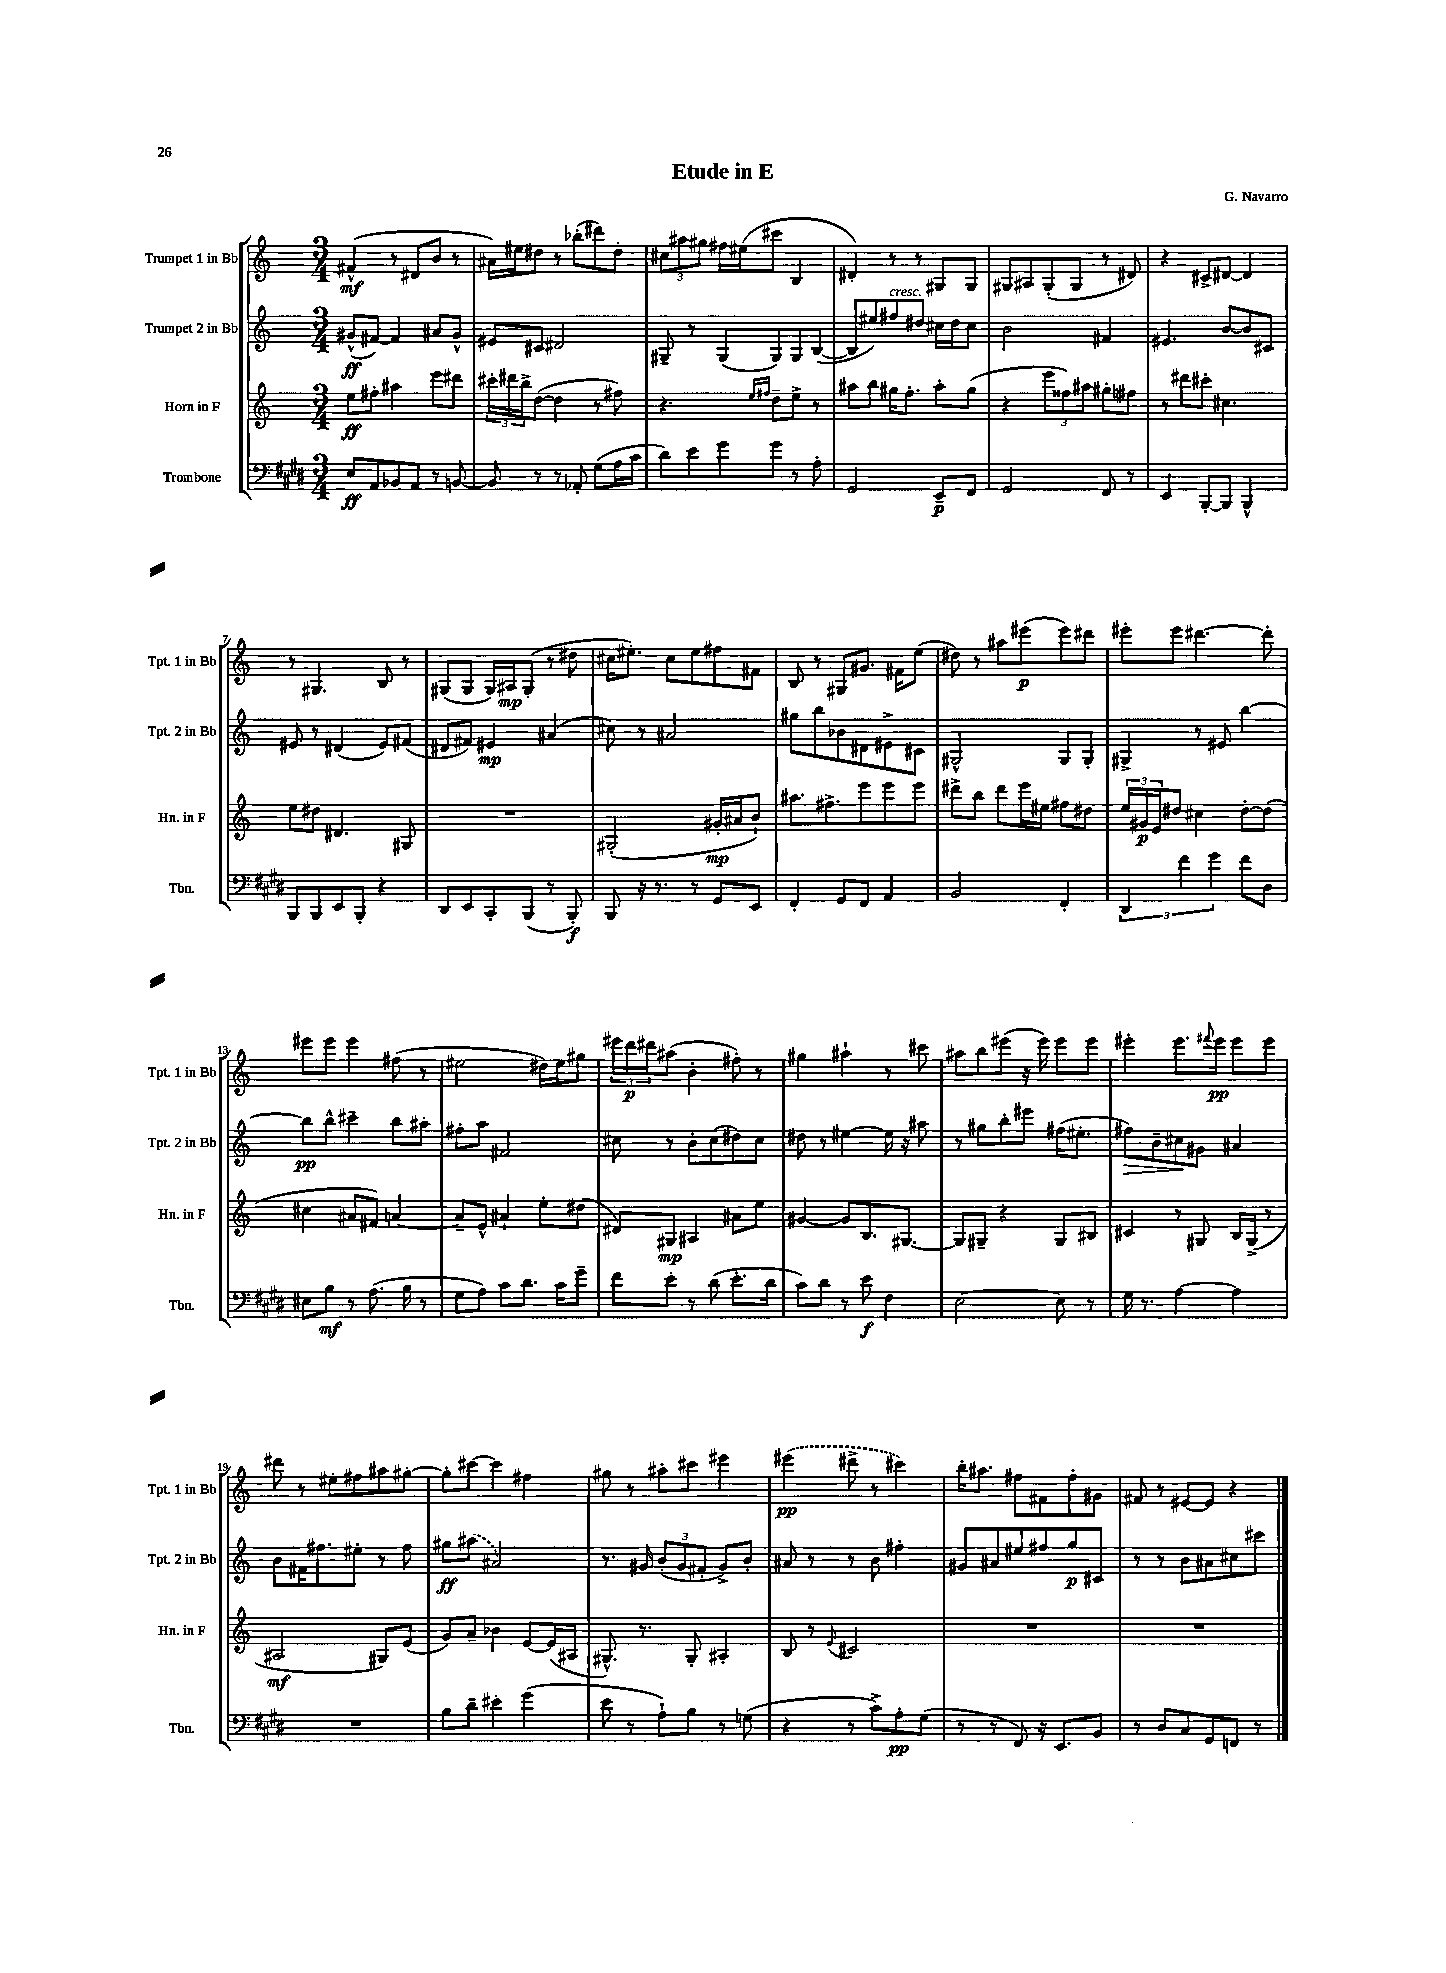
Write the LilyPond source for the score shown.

\header { title = "Etude in E" composer = "G. Navarro" }
<<
\new StaffGroup <<
\new Staff = "s0" \with { instrumentName = "Trumpet 1 in Bb" shortInstrumentName = "Tpt. 1 in Bb" } {
    \clef treble \key c \major \numericTimeSignature \time 3/4
    fis'4-^\mf( r8 dis'8 b'8 r8 |
    ais'16) eis''16 dis''8 r8 bes''8-.( dis'''8) dis''8-. |
    \tuplet 3/2 { cis''8 ais''8 gis''8 } fis''16 eis''16( cis'''8 b4 |
    dis'4-.) r8 r8 gis8 gis8 |
    gis8 ais8 gis8-.( gis8 r8 dis'8) |
    r4 cis'8-> dis'8~ dis'4 |
    r8 gis4. b8 r8 |
    gis8( gis8 gis16) ais16\mp gis8-.( r8 dis''8 |
    cis''16 eis''8.-.) cis''8 eis''8 fis''8 fis'8 |
    b8 r8 gis8 gis'8. fis'16 e''8( |
    dis''8) r8 ais''8 eis'''8\p( eis'''8) dis'''8 |
    eis'''8-. eis'''8 dis'''4.~ dis'''8-. |
    eis'''8 eis'''8 eis'''4 fis''8( r8 |
    eis''2 dis''16) eis''16 gis''8 |
    \tuplet 3/2 { eis'''16 d'''16\p dis'''16 } ais''8( b'4-. fis''8-.) r8 |
    gis''4 ais''4-! r8 cis'''8 |
    ais''8 b''8 eis'''8( r16 eis'''16) eis'''8 eis'''8 |
    eis'''4-. eis'''8. \appoggiatura { fis'''8 } eis'''16\pp eis'''8 eis'''8 |
    dis'''8 r8 eis''8-. fis''8 ais''8 gis''8~-. |
    gis''8-. cis'''8~ cis'''4 fis''4 |
    gis''8 r8 ais''8-. cis'''8 eis'''4 |
    \once \slurDashed eis'''4\pp( dis'''8-> r8 cis'''4) |
    b''16-. ais''8. fis''8 fis'8 fis''8-. gis'8 |
    fis'8 r8 eis'8~ eis'8 r4 \bar "|." |
}
\new Staff = "s1" \with { instrumentName = "Trumpet 2 in Bb" shortInstrumentName = "Tpt. 2 in Bb" } {
    \clef treble \key c \major \numericTimeSignature \time 3/4
    gis'8-^\ff( fis'8~) fis'4 ais'8 gis'8-^ |
    eis'8 cis'8 dis'2 |
    gis8-- r8 gis8( gis8) gis8 b8~( |
    b8 eis''8) fis''8^\markup { \italic "cresc." } dis''8 cis''16 dis''16 cis''8 |
    b'2 fis'4 |
    eis'4. b'8~ b'8 cis'8 |
    eis'8 r8 dis'4( eis'8) fis'8( |
    dis'8 fis'8) eis'4\mp ais'4( |
    cis''8) r8 ais'2 |
    gis''8 b''8 bes'8 dis'8 eis'8-> cis'8 |
    gis2-^ gis8 gis8-. |
    gis4-> r8 eis'8 b''4~ |
    b''8\pp b''8-^ cis'''4-- b''8 ais''8-. |
    fis''8-. a''8 fis'2 |
    cis''8 r8 b'8-. cis''8( dis''8) cis''8 |
    dis''8 r8 eis''4~ eis''16 r16 ais''8 |
    r8 gis''8 b''8-. eis'''8 fis''16( eis''8.-. |
    fis''8\>) b'8-- cis''8\! gis'8 ais'4 |
    b'8 fis'16 fis''8. eis''8-. r8 fis''8 |
    gis''8\ff \once \slurDashed ais''8( ais'2) |
    r8. gis'16 \tuplet 3/2 { b'8-.( gis'8 fis'8-. } gis'8->) b'8-. |
    ais'8 r8 r8 b'8 fis''4-. |
    gis'8 ais'8 eis''8 fis''8 g''8\p cis'8 |
    r8 r8 b'8 ais'8 cis''8 cis'''8 \bar "|." |
}
\new Staff = "s2" \with { instrumentName = "Horn in F" shortInstrumentName = "Hn. in F" } {
    \clef treble \key c \major \numericTimeSignature \time 3/4
    e''8\ff fis''8-. ais''4 e'''8 dis'''8 |
    \tuplet 3/2 { cis'''16-. dis'''16 b''16-> } d''8~( d''4 r8 fis''8) |
    r4. \grace { e''16 fis''16 } d''8-- e''8-> r8 |
    ais''8 b''8 gis''16 f''8.-. ais''8-. gis''8( |
    r4 \tuplet 3/2 { e'''8 fisis''8) ais''8 } gis''8-. fis''8 |
    r8 dis'''8 cis'''8-. cis''4. |
    e''8 dis''8 dis'4. gis8 |
    R2. |
    gis2-.( gis'16-.\mp ais'16 b'8-!) |
    ais''8. fis''8.-> e'''8 e'''8 e'''8 |
    dis'''8-> b''8 dis'''8 e'''16 eis''16 fis''8 dis''8 |
    \tuplet 3/2 { e''16 gis'16\p e'16 } dis''8 cis''4 dis''8~-. dis''8( |
    cis''4 ais'8 fis'8) a'4~ |
    a'8-- e'8-^ ais'4-! e''8-. dis''8( |
    dis'8) gis8\mp ais4 ais'8 e''8 |
    gis'4~ gis'8 b8. gis8.~ |
    gis8 gis8-- r4 gis8 bis8 |
    cis'4 r8 gis8 b16 gis16->( r8 |
    ais2\mf gis8) e'8( |
    g'8) a'8-- bes'4 e'8~ e'16( ais16 |
    gis8.-^) r8. gis8-. ais4-. |
    b8 r8 \appoggiatura { e'8 } cis'2 |
    R2. |
    R2. \bar "|." |
}
\new Staff = "s3" \with { instrumentName = "Trombone" shortInstrumentName = "Tbn." } {
    \clef bass \key e \major \numericTimeSignature \time 3/4
    e8\ff a,8 bes,8 a,8 r8 b,8~ |
    b,8 r8 r8 aes,8-. gis8( a16 cis'16 |
    dis'8) e'8 gis'8 gis'8 r8 a8-. |
    gis,2 e,8--\p fis,8 |
    gis,2 fis,8 r8 |
    e,4 b,,8~-. b,,8 b,,4-^ |
    b,,8 b,,8 e,8 b,,8-. r4 |
    dis,8 e,8 cis,8-. b,,8( r8 b,,8-.\f) |
    b,,8 r16 r8. r8 gis,8 e,8 |
    fis,4-. gis,8 fis,8 a,4 |
    b,2 fis,4-. |
    \tuplet 3/2 { dis,4 fis'4 gis'4 } fis'8 dis8 |
    eis8 b8\mf r8 a8.( b16 r8 |
    gis8 a8) cis'8 dis'8. cis'16 gis'8-- |
    fis'8 e'8-. r8 dis'8( e'8.-. dis'16 |
    cis'8) dis'8 r8 e'8\f fis4 |
    e2~ e8 r8 |
    gis16 r8. a4~ a4 |
    R2. |
    b8 dis'8-- eis'4-. gis'4( |
    e'8 r8 a8-!) b8 r8 g8( |
    r4 r8 cis'8->) a8-.\pp gis8( |
    r8 r8 fis,8) r16 e,8. b,8 |
    r8 dis8 cis8 gis,8 f,8 r8 \bar "|." |
}
>>
>>
